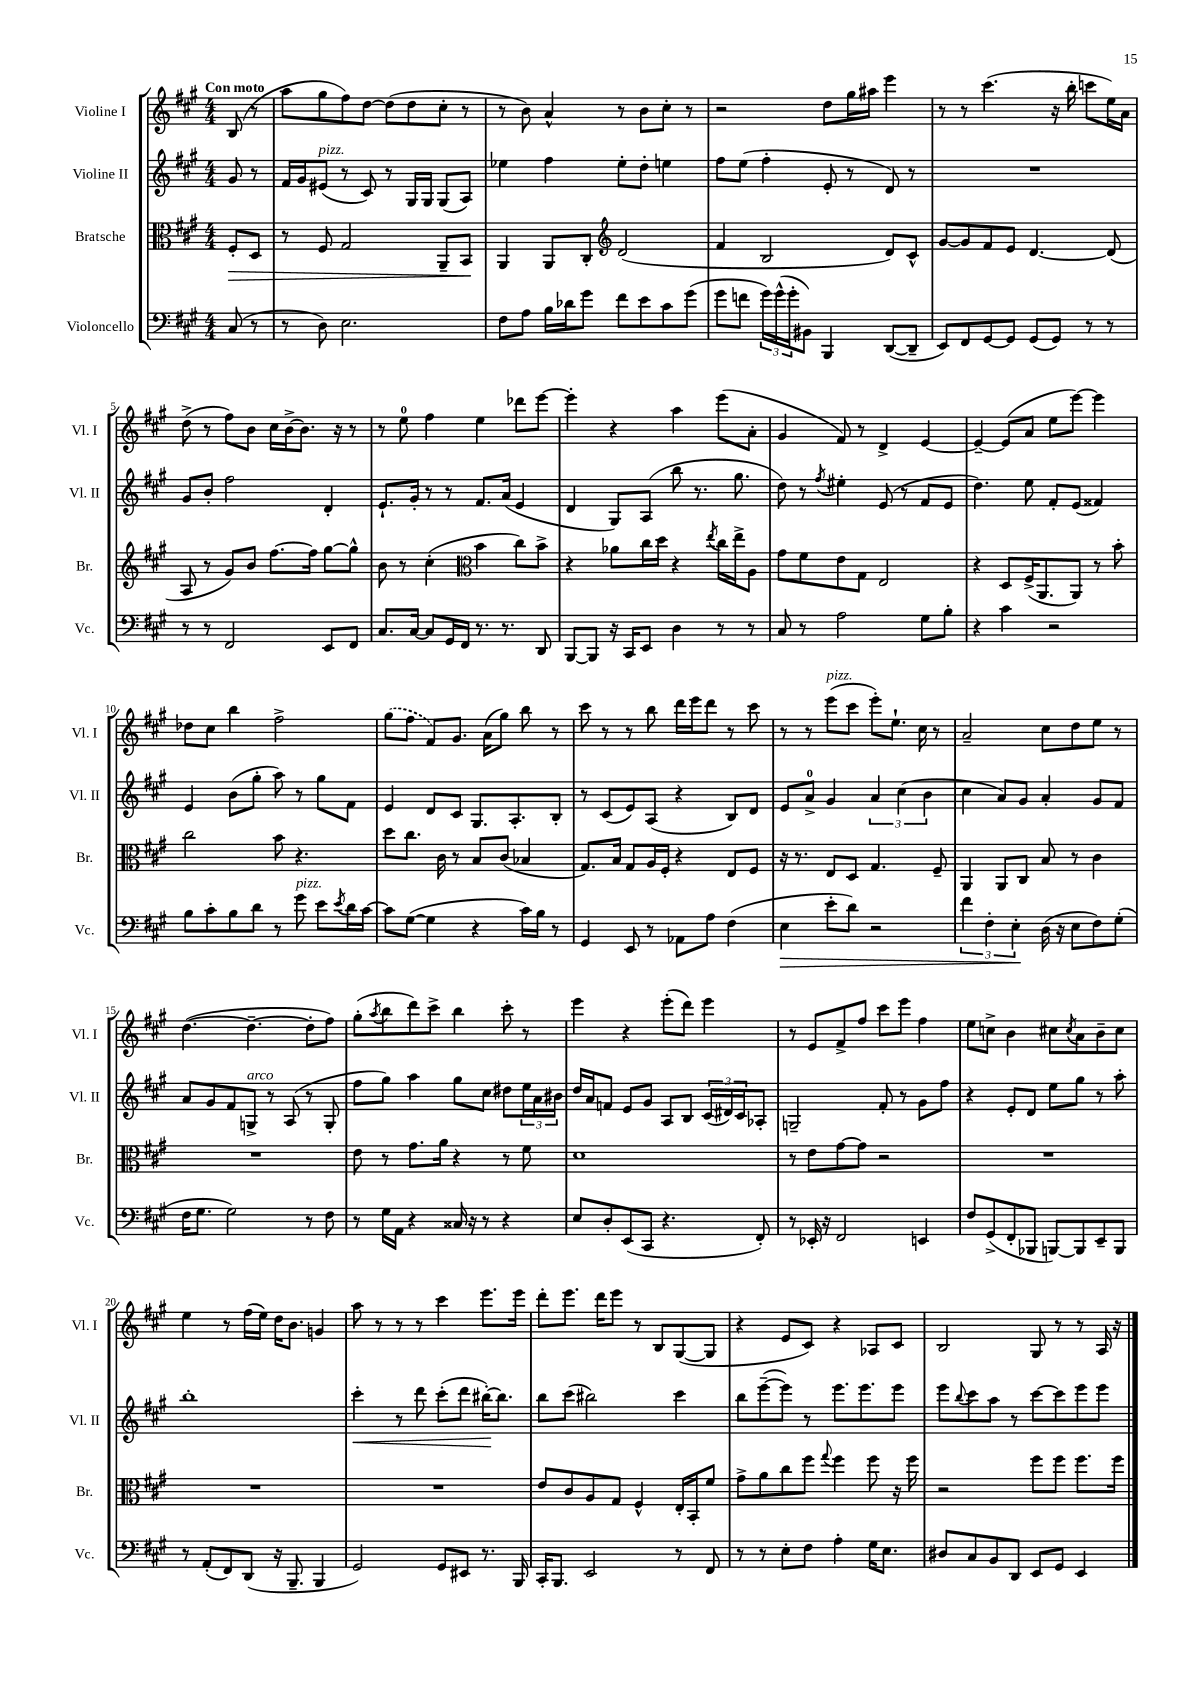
<<
\new StaffGroup <<
\new Staff = "s0" \with { instrumentName = "Violine I" shortInstrumentName = "Vl. I" } {
    \clef treble \key a \major \numericTimeSignature \time 4/4 \partial 4 \tempo "Con moto"
    b8( r8 |
    a''8 gis''8 fis''8) d''8~ d''8( d''8 cis''8-. r8 |
    r8 b'8) a'4-^ r8 b'8 cis''8-. r8 |
    r2 d''8 gis''16 ais''16 e'''4 |
    r8 r8 cis'''4.( r16 b''16-. c'''8 e''16) a'16 |
    d''8->( r8 fis''8) b'8 cis''16 b'16~-> b'8. r16 r8 |
    r8 e''8-0 fis''4 e''4 des'''8 e'''8~ |
    e'''4-. r4 a''4 e'''8( a'8-. |
    gis'4 fis'8) r8 d'4-> e'4~ |
    e'4~-- e'8( a'8 e''8 e'''8~) e'''4 |
    des''8 cis''8 b''4 fis''2-> |
    \once \slurDashed gis''8( fis''8 fis'8) gis'8. a'16( gis''8) b''8 r8 |
    cis'''8 r8 r8 b''8 d'''16 e'''16 d'''8 r8 cis'''8 |
    r8 r8 e'''8^\markup { \italic "pizz." }( cis'''8 e'''8-.) e''8.-! cis''16 r8 |
    a'2-- cis''8 d''8 e''8 r8 |
    d''4.~( d''4.~-- d''8-. fis''8) |
    gis''8-.( \acciaccatura { a''8 } b''8 d'''8) cis'''8-> b''4 cis'''8-. r8 |
    e'''4 r4 e'''8-.( d'''8) e'''4 |
    r8 e'8 fis'8-> fis''8 cis'''8 e'''8 fis''4 |
    e''8 c''8-> b'4 cis''8 \acciaccatura { cis''8 } a'8 b'8-- cis''8 |
    e''4 r8 fis''16( e''16) d''16 b'8. g'4 |
    a''8 r8 r8 r8 cis'''4 e'''8. e'''16 |
    d'''8-. e'''8. d'''16 e'''8 r8 b8 gis8~( gis8 |
    r4 e'8 cis'8) r4 aes8 cis'8 |
    b2 gis8 r8 r8 a16 r16 \bar "|." |
}
\new Staff = "s1" \with { instrumentName = "Violine II" shortInstrumentName = "Vl. II" } {
    \clef treble \key a \major \numericTimeSignature \time 4/4 \partial 4
    gis'8 r8 |
    fis'16 gis'16 eis'8^\markup { \italic "pizz." }( r8 cis'8) r8 gis16 gis16 gis8( a8) |
    ees''4 fis''4 ees''8-. d''8-. e''4 |
    fis''8 e''8( fis''4-. e'8-. r8 d'8) r8 |
    R1 |
    gis'8 b'8-. fis''2 d'4-. |
    e'8.-! gis'16-. r8 r8 fis'8. a'16( e'4 |
    d'4 gis8) a8( b''8 r8. gis''8. |
    d''8) r8 \acciaccatura { fis''8 } eis''4-. e'8( r8 fis'8 e'8 |
    d''4.) e''8 fis'8-. e'8( fisis'4) |
    e'4 b'8( gis''8-. a''8) r8 gis''8 fis'8 |
    e'4 d'8 cis'8 gis8. a8.-. b8-. |
    r8 cis'8( e'8) a8( r4 b8) d'8 |
    e'8 a'8-0-> gis'4 \tuplet 3/2 { a'4 cis''4( b'4 } |
    cis''4 a'8) gis'8 a'4-. gis'8 fis'8 |
    a'8 gis'8 fis'8 g8->^\markup { \italic "arco" } r8 a8( r8 g8-. |
    fis''8 gis''8) a''4 gis''8 cis''8 dis''8 \tuplet 3/2 { e''16 a'16 bis'16 } |
    d''16 a'16 f'8 e'8 gis'8 a8 b8 \tuplet 3/2 { cis'16( dis'16) cis'16 } aes8-. |
    g2-- fis'8-. r8 gis'8 fis''8 |
    r4 e'8-. d'8 e''8 gis''8 r8 a''8-. |
    b''1-. |
    cis'''4-.\< r8 d'''8 cis'''8-.( d'''8 bis''16~-.\!) bis''8. |
    b''8 cis'''8( bis''2) cis'''4 |
    b''8 e'''8~--( e'''8) r8 e'''8. e'''8. e'''8 |
    e'''8 \appoggiatura { b''8 } cis'''8 a''8 r8 cis'''8~ cis'''8 e'''8 e'''8 \bar "|." |
}
\new Staff = "s2" \with { instrumentName = "Bratsche" shortInstrumentName = "Br." } {
    \clef alto \key a \major \numericTimeSignature \time 4/4 \partial 4
    fis8-.\> d8 |
    r8 fis8 gis2 a,8-- b,8\! |
    a,4 a,8 cis8-. \clef treble d'2( |
    fis'4 b2 d'8) cis'8-^ |
    gis'8~ gis'8 fis'8 e'8 d'4.~ d'8( |
    a8 r8 gis'8) b'8 fis''8.~ fis''16 gis''8~ gis''8-^ |
    b'8 r8 cis''4-.( \clef alto b'4 cis''8) b'8-> |
    r4 aes'8 cis''16 d''16 r4 \acciaccatura { e''8 } cis''16 e''16-> a8 |
    gis'8 fis'8 e'8 gis8 e2 |
    r4 d8 fis16->( a,8. a,8) r8 b'8-. |
    cis''2 b'8 r4. |
    d''8 cis''8. cis'16 r8 b8 cis'8( bes4 |
    gis8.) b16 gis8 a16 fis16-. r4 e8 fis8 |
    r16 r8. e8 d8 gis4. fis8-- |
    a,4 a,8 cis8 b8 r8 cis'4 |
    R1 |
    e'8 r8 gis'8. a'16 r4 r8 fis'8 |
    d'1 |
    r8 e'8 gis'8~ gis'8 r2 |
    R1 |
    R1 |
    R1 |
    e'8 cis'8 a8 gis8 fis4-^ e16-. b,16-. fis'8 |
    gis'8-> a'8 cis''8 fis''8 \appoggiatura { gis''8 } fis''4 fis''8 r16 fis''16 |
    r2 fis''8 fis''8 fis''8. fis''16 \bar "|." |
}
\new Staff = "s3" \with { instrumentName = "Violoncello" shortInstrumentName = "Vc." } {
    \clef bass \key a \major \numericTimeSignature \time 4/4 \partial 4
    cis8( r8 |
    r8 d8) e2. |
    fis8 a8 b16 des'16 gis'8 fis'8 e'8 cis'8 gis'8( |
    gis'8 f'8 \tuplet 3/2 { gis'16) gis'16-^( gis'16-. } bis,8) b,,4 d,8~( d,8-- |
    e,8) fis,8 gis,8~ gis,8 gis,8( gis,8) r8 r8 |
    r8 r8 fis,2 e,8 fis,8 |
    cis8. cis16~ cis8 gis,16 fis,16 r8. r8. d,8 |
    b,,8~ b,,8 r16 cis,16 e,8 d4 r8 r8 |
    cis8 r8 a2 gis8 b8-. |
    r4 cis'4 r2 |
    b8 cis'8-. b8 d'8 r8 gis'8^\markup { \italic "pizz." } e'8 \acciaccatura { e'8 } d'16 cis'16~ |
    cis'8 gis8~( gis4 r4 cis'16) b16 r8 |
    gis,4 e,8 r8 aes,8 a8 fis4( |
    e4\> e'8-. d'8) r2 |
    \tuplet 3/2 { fis'4 fis4-. e4-.\! } d16( r16 e8 fis8) gis8-.( |
    fis16 gis8. gis2) r8 fis8 |
    r8 gis16 a,16 r4 cisis16 r16 r8 r4 |
    e8 d8-. e,8( cis,8 r4. fis,8-.) |
    r8 ees,16-. r16 fis,2 e,4 |
    fis8 gis,8->( fis,8-. bes,,8 b,,8~) b,,8 e,8-- b,,8 |
    r8 a,8-.( fis,8) d,8( r16 b,,8.-- b,,4 |
    gis,2) gis,8 eis,8 r8. b,,16 |
    cis,16-. b,,8. e,2 r8 fis,8 |
    r8 r8 e8-. fis8 a4-. gis16 e8. |
    dis8 cis8 b,8 d,8 e,8 gis,8 e,4 \bar "|." |
}
>>
>>
